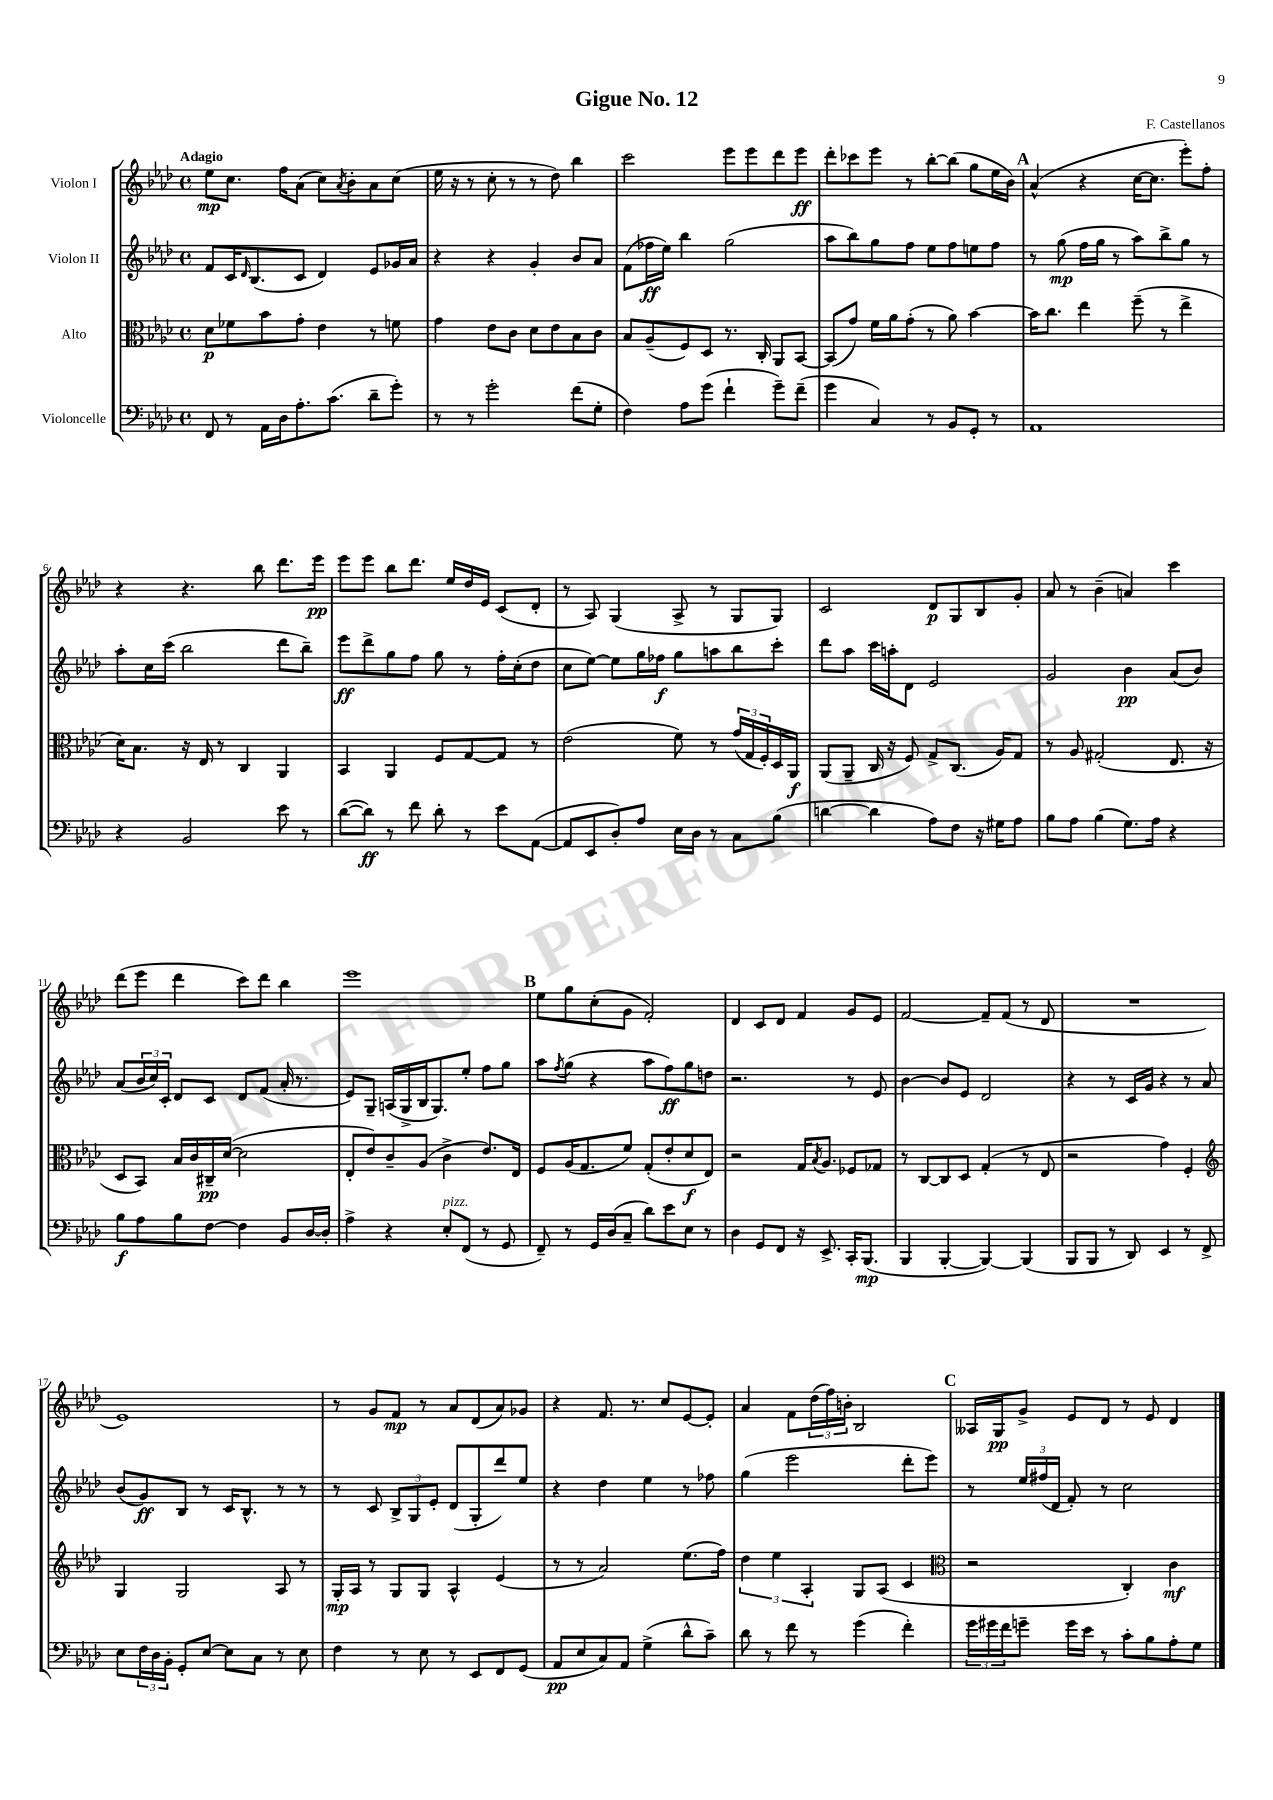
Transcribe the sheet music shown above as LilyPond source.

\header { title = "Gigue No. 12" composer = "F. Castellanos" }
<<
\new StaffGroup <<
\new Staff = "s0" \with { instrumentName = "Violon I" } {
    \clef treble \key aes \major \defaultTimeSignature \time 4/4 \tempo "Adagio"
    ees''8\mp c''8. f''16 aes'8( c''8) \acciaccatura { aes'8 } bes'8-. aes'8 c''8( |
    ees''16 r16 r8 c''8-. r8 r8 des''8) bes''4 |
    c'''2 ees'''8 ees'''8 des'''8 ees'''8\ff |
    des'''8-. ces'''8 ees'''8 r8 bes''8~-. bes''8( g''8 ees''16 bes'16) |
    \mark \markup { \bold "A" } aes'4-^( r4 c''16~ c''8. ees'''8-.) f''8-. |
    r4 r4. bes''8 des'''8. ees'''16\pp |
    ees'''8 ees'''8 bes''8 des'''8. ees''16 des''16 ees'16 c'8( des'8-. |
    r8 aes8) g4( aes8-> r8 g8 g8) |
    c'2 des'8\p g8 bes8 g'8-. |
    aes'8 r8 bes'4--( a'4) c'''4 |
    des'''8( ees'''8 des'''4 c'''8) des'''8 bes''4 |
    ees'''1 |
    \mark \markup { \bold "B" } ees''8 g''8 c''8-.( g'8 f'2-.) |
    des'4 c'8 des'8 f'4 g'8 ees'8 |
    f'2~ f'8-- f'8( r8 des'8 |
    R1 |
    ees'1) |
    r8 g'8 f'8\mp r8 aes'8 des'8( aes'8) ges'8 |
    r4 f'8. r8. c''8 ees'8~ ees'8-. |
    aes'4 f'8 \tuplet 3/2 { des''16( f''16) b'16-. } bes2 |
    \mark \markup { \bold "C" } aeses16 g16\pp g'8-> ees'8 des'8 r8 ees'8 des'4 \bar "|." |
}
\new Staff = "s1" \with { instrumentName = "Violon II" } {
    \clef treble \key aes \major \defaultTimeSignature \time 4/4
    f'8 c'16 \grace { des'16 } bes8.( c'8 des'4) ees'8 ges'16 aes'16 |
    r4 r4 g'4-. bes'8 aes'8 |
    f'8( fes''16\ff ees''16) bes''4 g''2( |
    aes''8 bes''8) g''8 f''8 ees''8 f''8 e''8 f''8 |
    \mark \markup { \bold "A" } r8 g''8\mp( f''16 g''16 r8 aes''8) bes''8-> g''8 r8 |
    aes''8-. c''16 c'''16( bes''2 des'''8 bes''8--) |
    ees'''8\ff des'''8-> g''8 f''8 g''8 r8 f''16-. c''16-.( des''8 |
    c''8 ees''8~) ees''8 g''16 fes''16\f g''8 a''8 bes''8 c'''8-. |
    des'''8 aes''8 c'''16 a''16-. des'8 ees'2 |
    g'2 bes'4\pp aes'8( bes'8) |
    aes'8( \tuplet 3/2 { bes'16 c''16) c'16-. } des'8 c'8 des'8 f'8( aes'16-. r8. |
    ees'8) g8-- a16( g16-> bes16 g8.) ees''8-. f''8 g''8 |
    \mark \markup { \bold "B" } aes''8 \acciaccatura { f''8 } g''8( r4 aes''8 f''8\ff) g''8 d''8 |
    r2. r8 ees'8 |
    bes'4~ bes'8 ees'8 des'2 |
    r4 r8 c'16 g'16 r4 r8 aes'8 |
    bes'8( g'8\ff) bes8 r8 c'16 bes8.-^ r8 r8 |
    r8 c'8 \tuplet 3/2 { bes8-> g8 ees'8-. } des'8( g8-. des'''8) ees''8 |
    r4 des''4 ees''4 r8 fes''8 |
    g''4( ees'''2 des'''8-. ees'''8) |
    \mark \markup { \bold "C" } r8 \tuplet 3/2 { ees''16 fis''16( des'16 } f'8-.) r8 c''2 \bar "|." |
}
\new Staff = "s2" \with { instrumentName = "Alto" } {
    \clef alto \key aes \major \defaultTimeSignature \time 4/4
    des'8\p fes'8 bes'8 g'8-. ees'4 r8 f'8 |
    g'4 ees'8 c'8 des'8 ees'8 bes8 c'8 |
    bes8 aes8--( f8) des8 r8. c16-. aes,8 bes,8~ |
    bes,8( g'8) f'16 aes'16 g'8-.( r8 aes'8) bes'4~ |
    \mark \markup { \bold "A" } bes'16 c''8. ees''4 f''8--( r8 ees''4-> |
    des'16) bes8. r16 ees16 r8 c4 aes,4 |
    bes,4 aes,4 f8 g8~ g8 r8 |
    ees'2( f'8) r8 \tuplet 3/2 { g'16( g16 f16-.) } des16 aes,16\f |
    aes,8( aes,8-- c16 r16 f8) g8-> c8.( aes16) g8 |
    r8 aes8 gis2-.( ees8. r16 |
    des8 bes,8) bes16 c'16 cis16--\pp des'16~( des'2 |
    ees8-. ees'8) c'8-- aes8( c'4-> ees'8.) ees16 |
    \mark \markup { \bold "B" } f8 aes16( g8. f'8) g8-.( ees'8-. des'8\f ees8) |
    r2 g16 \acciaccatura { bes8 } aes8. fes8 ges8 |
    r8 c8~ c8 des8 g4-.( r8 ees8 |
    r2 g'4) f4-. |
    \clef treble g4 g2 aes8 r8 |
    g16-.\mp aes16 r8 g8 g8 aes4-^ ees'4( |
    r8 r8 aes'2) ees''8.( f''16) |
    \tuplet 3/2 { des''4 ees''4 aes4-. } g8 aes8( c'4 |
    \mark \markup { \bold "C" } \clef alto r2 c4-.) c'4\mf \bar "|." |
}
\new Staff = "s3" \with { instrumentName = "Violoncelle" } {
    \clef bass \key aes \major \defaultTimeSignature \time 4/4
    f,8 r8 aes,16 des16 aes8.-. c'8.( des'8-- g'8-.) |
    r8 r8 g'2-. f'8( g8-. |
    f4) aes8 g'8( f'4-! g'8--) f'8--( |
    g'4 c4) r8 bes,8 g,8-. r8 |
    \mark \markup { \bold "A" } aes,1 |
    r4 bes,2 ees'8 r8 |
    des'8~( des'8\ff) r8 f'8 des'8-. r8 ees'8 aes,8~( |
    aes,8 ees,8 des8-.) aes8 ees16 des16 r8 c8 bes8( |
    d'4~ d'4 aes8) f8 r16 gis16 aes8 |
    bes8 aes8 bes4( g8.) aes16 r4 |
    bes8\f aes8 bes8 f8~ f4 bes,8 des16~ des16-. |
    aes4-> r4 ees8-.^\markup { \italic "pizz." } f,8( r8 g,8 |
    \mark \markup { \bold "B" } f,8--) r8 g,16 des16( c8-- des'8) ees'8 ees8 r8 |
    des4 g,8 f,8 r16 ees,8.-> c,16-. bes,,8.\mp( |
    bes,,4 bes,,4~-. bes,,4~) bes,,4( |
    bes,,8 bes,,8 r8 des,8) ees,4 r8 f,8-> |
    ees8 \tuplet 3/2 { f16 des16 bes,16-. } g,8-. ees8~ ees8 c8 r8 ees8 |
    f4 r8 ees8 r8 ees,8 f,8 g,8( |
    aes,8\pp ees8 c8) aes,8 g4->( des'8-^ c'8--) |
    des'8 r8 f'8 r8 g'4( f'4-.) |
    \mark \markup { \bold "C" } \tuplet 3/2 { g'16 gis'16 f'16 } g'8-- g'16 ees'16 r8 c'8-. bes8 aes8-. g8 \bar "|." |
}
>>
>>
